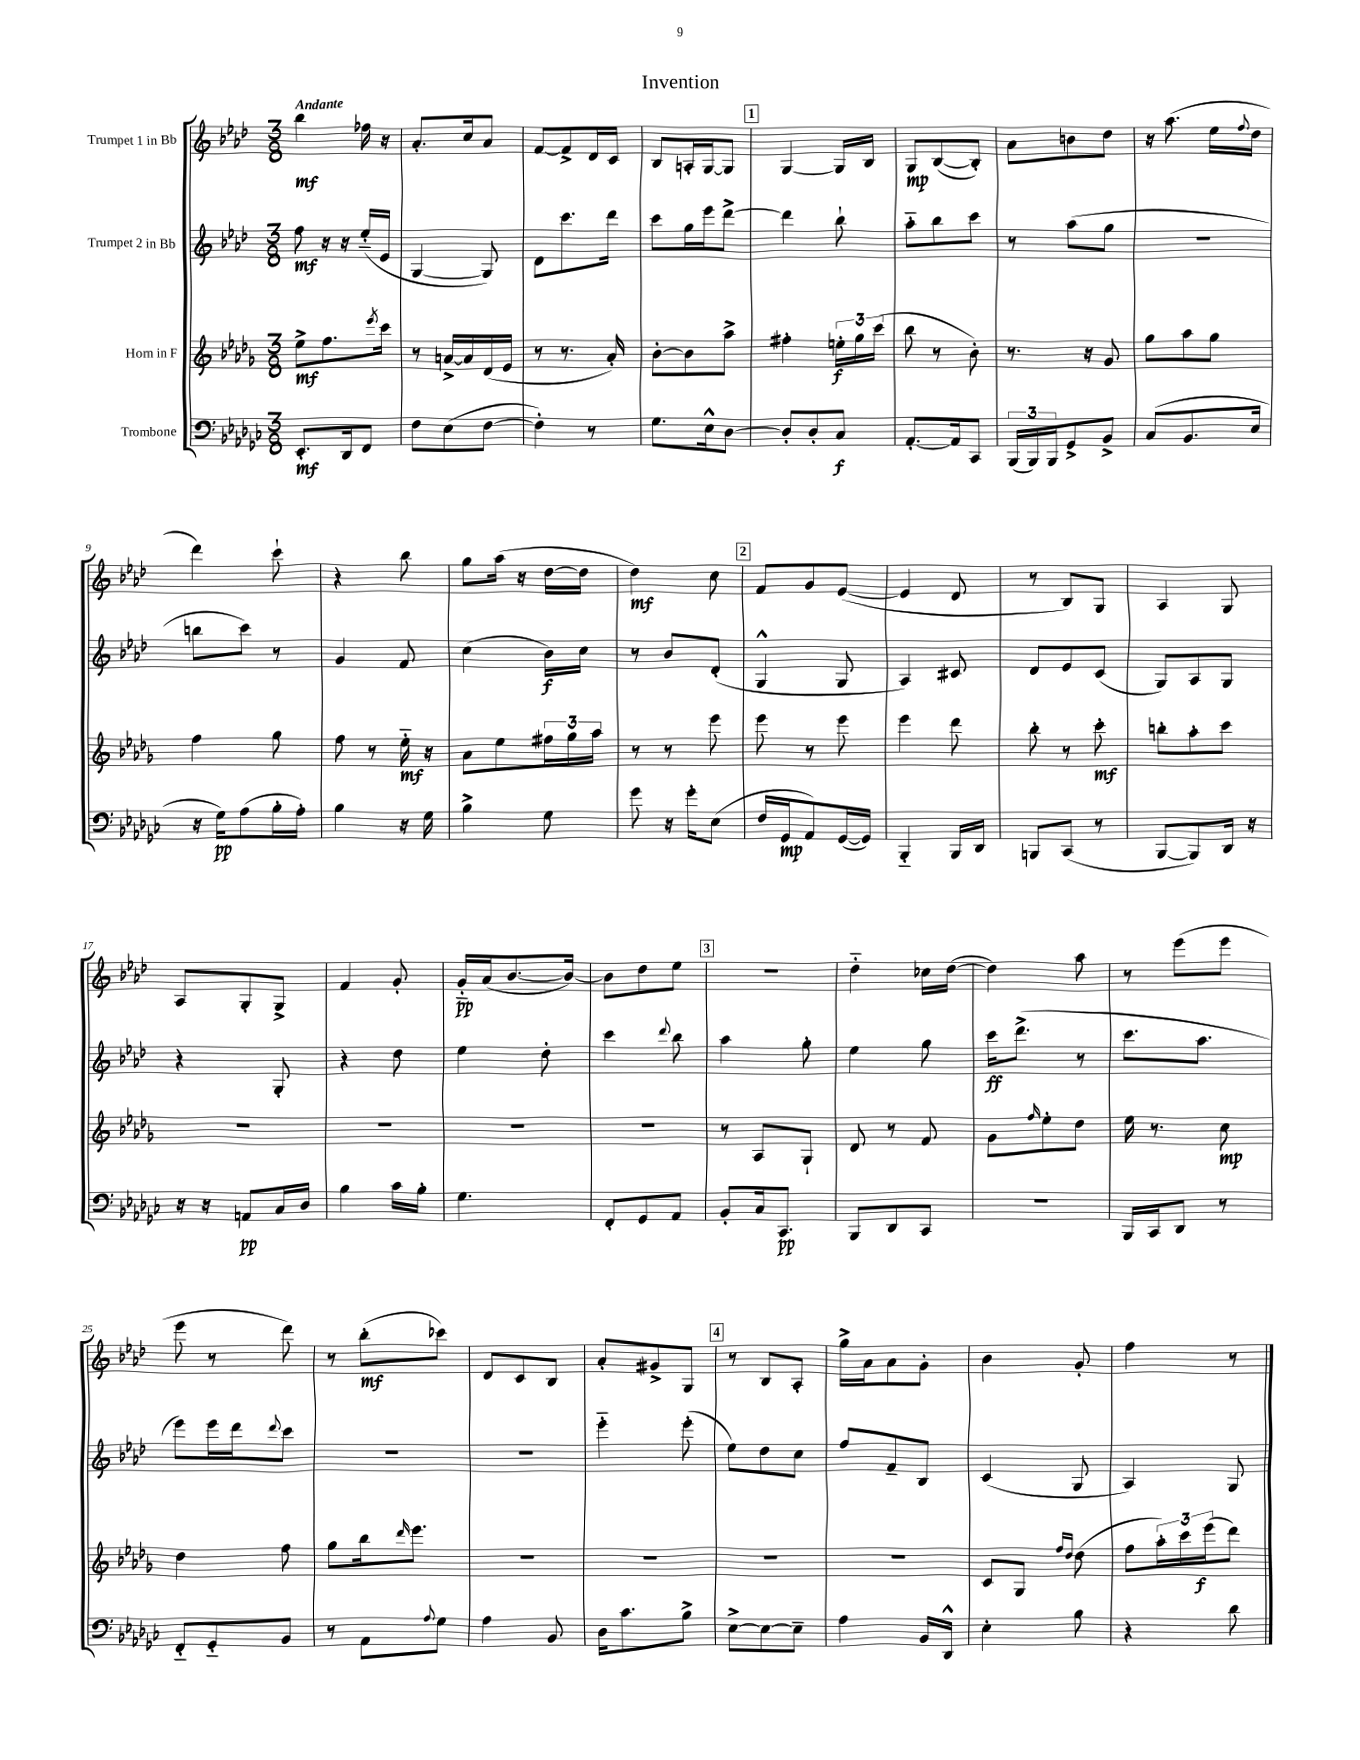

**kern	**dynam	**kern	**dynam	**kern	**dynam	**kern	**dynam
*part4	*part4	*part3	*part3	*part2	*part2	*part1	*part1
*staff4	*staff4	*staff3	*staff3	*staff2	*staff2	*staff1	*staff1
*I"Trombone	*	*I"Horn in F	*	*I"Trumpet 2 in Bb	*	*I"Trumpet 1 in Bb	*
*clefF4	*	*clefG2	*	*clefG2	*	*clefG2	*
*k[b-e-a-d-g-c-]	*	*k[b-e-a-d-g-]	*	*k[b-e-a-d-]	*	*k[b-e-a-d-]	*
*M3/8	*	*M3/8	*	*M3/8	*	*M3/8	*
=1	=1	=1	=1	=1	=1	=1	=1
!	!	!	!	!	!	!LO:TX:a:B:t=Andante	!
8.EE-'/L	mf	8ee-^\L	mf	8ff\	mf	4bb-\	mf
.	.	8.ff\	.	16r	.	.	.
16DD-/k	.	.	.	16r	.	.	.
8FF/J	.	.	.	(16ee-/LL	.	16ff-X\	.
.	.	8qeee-/	.	.	.	.	.
.	.	16ccc\Jk	.	16e-/JJ	.	16r	.
=2	=2	=2	=2	=2	=2	=2	=2
8F\L	.	8r	.	[4G/	.	8.a-'/L	.
(8E-\	.	[16an^/LL	.	.	.	.	.
.	.	16a/]	.	.	.	16cc/k	.
[8F\J	.	(16d-/	.	8G/])	.	8a-/J	.
.	.	16e-/JJ	.	.	.	.	.
=3	=3	=3	=3	=3	=3	=3	=3
4F'\])	.	8r	.	8d-\L	.	[8f/L	.
.	.	8.r	.	8.ccc\	.	8f^/]	.
8r	.	.	.	.	.	16d-/L	.
.	.	16a-'/)	.	16ddd-\Jk	.	16c/JJ	.
=4	=4	=4	=4	=4	=4	=4	=4
8.G-\L	.	[8b-'\L	.	8ccc\L	.	8B-/L	.
.	.	8b-\]	.	16gg\L	.	16An'/L	.
16E-^^\k	.	.	.	16eee-\J	.	[16G/J	.
[8D-\J	.	8aa-^\J	.	[8ddd-^\J	.	8G/J]	.
!!LO:REH:place=s1:t=1
=5	=5	=5	=5	=5	=5	=5	=5
8D-'/L]	.	4ff#X'\	.	4ddd-\]	.	[4G/	.
8D-'/	.	.	.	.	.	.	.
8C-/J	f	24een'\LL	f	8bb-`\	.	16G/LL]	.
.	.	24gg-\	.	.	.	.	.
.	.	.	.	.	.	16B-/JJ	.
.	.	(24ccc\JJ	.	.	.	.	.
=6	=6	=6	=6	=6	=6	=6	=6
[8.AA-'/L	.	8bb-\	.	8aa-\L	.	8G/L	mp
.	.	8r	.	8bb-\	.	([8B-/	.
16AA-/k]	.	.	.	.	.	.	.
8CC-/J	.	8b-'\)	.	8ccc\J	.	8B-'/J])	.
=7	=7	=7	=7	=7	=7	=7	=7
(24BBB-/LL	.	8.r	.	8r	.	8a-\L	.
24BBB-/)	.	.	.	.	.	.	.
24BBB-/J	.	.	.	.	.	.	.
8GG-^/	.	.	.	(8aa-\L	.	8bn\	.
.	.	16r	.	.	.	.	.
8BB-^/J	.	8g-/	.	8gg\J	.	8dd-\J	.
=8	=8	=8	=8	=8	=8	=8	=8
(8C-/L	.	8gg-\L	.	4.r	.	16r	.
.	.	.	.	.	.	(8.aa-\	.
8.BB-/	.	8aa-\	.	.	.	.	.
.	.	8gg-\J	.	.	.	16ee-\LL	.
.	.	.	.	.	.	8qqff/	.
16E-/Jk	.	.	.	.	.	16dd-\JJ	.
!!LO:LB:g=z
=9	=9	=9	=9	=9	=9	=9	=9
16r	.	4ff\	.	8bbn\L	.	4ddd-\)	.
16G-\KL)	pp	.	.	.	.	.	.
(8A-\	.	.	.	8ccc\J)	.	.	.
16B-'\L	.	8gg-\	.	8r	.	8ccc`\	.
16A-'\JJ)	.	.	.	.	.	.	.
=10	=10	=10	=10	=10	=10	=10	=10
4B-\	.	8ff\	.	4g/	.	4r	.
.	.	8r	.	.	.	.	.
16r	.	16ee-\	mf	8f/	.	8bb-\	.
16G-\	.	16r	.	.	.	.	.
=11	=11	=11	=11	=11	=11	=11	=11
4B-^\	.	8a-\L	.	(4cc\	.	8gg\L	.
.	.	8ee-\	.	.	.	(16aa-\Jk	.
.	.	.	.	.	.	16r	.
8G-\	.	24ff#X\L	.	16b-\LL)	f	[16dd-\LL	.
.	.	24gg-\	.	.	.	.	.
.	.	.	.	16cc\JJ	.	16dd-\JJ]	.
.	.	24aa-\JJ	.	.	.	.	.
=12	=12	=12	=12	=12	=12	=12	=12
8g-\	.	8r	.	8r	.	4dd-\)	mf
16r	.	8r	.	8b-/L	.	.	.
16g-'\KL	.	.	.	.	.	.	.
(8E-\J	.	8eee-\	.	(8d-'/J	.	8cc\	.
!!LO:REH:place=s1:t=2
=13	=13	=13	=13	=13	=13	=13	=13
16F/LL	.	8eee-\	.	4G^^/	.	8f/L	.
16GG-/J	mp	.	.	.	.	.	.
8AA-/)	.	8r	.	.	.	8g/	.
([16GG-/L	.	8eee-\	.	8G/	.	([8e-/J	.
16GG-/JJ])	.	.	.	.	.	.	.
=14	=14	=14	=14	=14	=14	=14	=14
4BBB-/	.	4eee-\	.	4A-/)	.	4e-/]	.
16BBB-/LL	.	8ddd-\	.	8c#X/	.	8d-/	.
16DD-/JJ	.	.	.	.	.	.	.
=15	=15	=15	=15	=15	=15	=15	=15
8BBBn/L	.	8bb-'\	.	8d-/L	.	8r	.
(8CC-/J	.	8r	.	8e-/	.	8B-/L)	.
8r	.	8ccc'\	mf	(8c/J	.	8G/J	.
=16	=16	=16	=16	=16	=16	=16	=16
[8BBB-/L	.	8bbn'\L	.	8G/L)	.	4A-/	.
8BBB-/])	.	8aa-'\	.	8A-/	.	.	.
16DD-/Jk	.	8ccc\J	.	8G/J	.	8G/	.
16r	.	.	.	.	.	.	.
!!LO:LB:g=z
=17	=17	=17	=17	=17	=17	=17	=17
16r	.	4.r	.	4r	.	8A-/L	.
16r	.	.	.	.	.	.	.
8AAn/L	pp	.	.	.	.	8G'/	.
16C-/L	.	.	.	8G'/	.	8G^/J	.
16D-/JJ	.	.	.	.	.	.	.
=18	=18	=18	=18	=18	=18	=18	=18
4B-\	.	4.r	.	4r	.	4f/	.
16c-\LL	.	.	.	8dd-\	.	8g'/	.
16B-'\JJ	.	.	.	.	.	.	.
=19	=19	=19	=19	=19	=19	=19	=19
4.G-\	.	4.r	.	4ee-\	.	16g/LL	pp
.	.	.	.	.	.	(16a-/J	.
.	.	.	.	.	.	[8.b-/	.
.	.	.	.	8dd-'\	.	.	.
.	.	.	.	.	.	16b-/Jk_)	.
=20	=20	=20	=20	=20	=20	=20	=20
8FF'/L	.	4.r	.	4ccc\	.	8b-\L]	.
8GG-/	.	.	.	.	.	8dd-\	.
.	.	.	.	8qqddd-/	.	.	.
8AA-/J	.	.	.	8bb-\	.	8ee-\J	.
!!LO:REH:place=s1:t=3
=21	=21	=21	=21	=21	=21	=21	=21
8BB-'/L	.	8r	.	4aa-\	.	4.r	.
16C-/k	.	8A-/L	.	.	.	.	.
8.CC-/J	pp	.	.	.	.	.	.
.	.	8G-`/J	.	8gg'\	.	.	.
=22	=22	=22	=22	=22	=22	=22	=22
8BBB-/L	.	8d-/	.	4ee-\	.	4dd-\	.
8DD-/	.	8r	.	.	.	.	.
8CC-/J	.	8f/	.	8gg\	.	16cc-X\LL	.
.	.	.	.	.	.	([16dd-\JJ	.
=23	=23	=23	=23	=23	=23	=23	=23
4.r	.	8g-\L	.	16ccc\KL	ff	4dd-\])	.
.	.	.	.	(8.ddd-^\J	.	.	.
.	.	16qqff/	.	.	.	.	.
.	.	8ee-'\	.	.	.	.	.
.	.	8dd-\J	.	8r	.	8aa-\	.
=24	=24	=24	=24	=24	=24	=24	=24
16BBB-/LL	.	16ee-\	.	8.ccc\L	.	8r	.
16CC-/J	.	8.r	.	.	.	.	.
8DD-/J	.	.	.	.	.	(8eee-\L	.
.	.	.	.	8.aa-\J	.	.	.
8r	.	8cc\	mp	.	.	8eee-\J	.
!!LO:LB:g=z
=25	=25	=25	=25	=25	=25	=25	=25
8FF/L	.	4dd-\	.	8eee-\L)	.	8eee-\	.
8GG-/	.	.	.	16eee-\L	.	8r	.
.	.	.	.	16ddd-\J	.	.	.
.	.	.	.	8qqddd-/	.	.	.
8BB-/J	.	8ff\	.	8ccc\J	.	8ddd-\)	.
=26	=26	=26	=26	=26	=26	=26	=26
8r	.	8gg-\L	.	4.r	.	8r	.
8AA-\L	.	16bb-\k	.	.	.	(8bb-'\L	mf
.	.	16qqddd-/	.	.	.	.	.
.	.	8.eee-\J	.	.	.	.	.
8qqA-/	.	.	.	.	.	.	.
8G-\J	.	.	.	.	.	8ccc-X\J)	.
=27	=27	=27	=27	=27	=27	=27	=27
4A-\	.	4.r	.	4.r	.	8d-/L	.
.	.	.	.	.	.	8c/	.
8BB-/	.	.	.	.	.	8B-/J	.
=28	=28	=28	=28	=28	=28	=28	=28
16D-\KL	.	4.r	.	4eee-\	.	8a-'/L	.
8.c-\	.	.	.	.	.	.	.
.	.	.	.	.	.	8g#X^/	.
8B-^\J	.	.	.	(8eee-'\	.	8G/J	.
!!LO:REH:place=s1:t=4
=29	=29	=29	=29	=29	=29	=29	=29
[8E-^\L	.	4.r	.	8ee-\L)	.	8r	.
8E-\_	.	.	.	8dd-\	.	8B-/L	.
8E-~\J]	.	.	.	8cc\J	.	8A-'/J	.
=30	=30	=30	=30	=30	=30	=30	=30
4A-\	.	4.r	.	8ff/L	.	16gg^\LL	.
.	.	.	.	.	.	16a-\J	.
.	.	.	.	8f~/	.	8a-\	.
16BB-/LL	.	.	.	8B-/J	.	8g'\J	.
16DD-^^/JJ	.	.	.	.	.	.	.
=31	=31	=31	=31	=31	=31	=31	=31
4E-'\	.	8c/L	.	(4c/	.	4b-\	.
.	.	8G-/J	.	.	.	.	.
.	.	16qqff/LL	.	.	.	.	.
.	.	16qqdd-/JJ	.	.	.	.	.
8B-\	.	(8dd-\	.	8G/	.	8g'/	.
=32	=32	=32	=32	=32	=32	=32	=32
4r	.	8ff\L	.	4A-/)	.	4ff\	.
.	.	24aa-'\L)	.	.	.	.	.
.	.	24ccc\	.	.	.	.	.
.	.	(24eee-\J	f	.	.	.	.
8d-\	.	8ddd-\J)	.	8G/	.	8r	.
==	==	==	==	==	==	==	==
*-	*-	*-	*-	*-	*-	*-	*-
